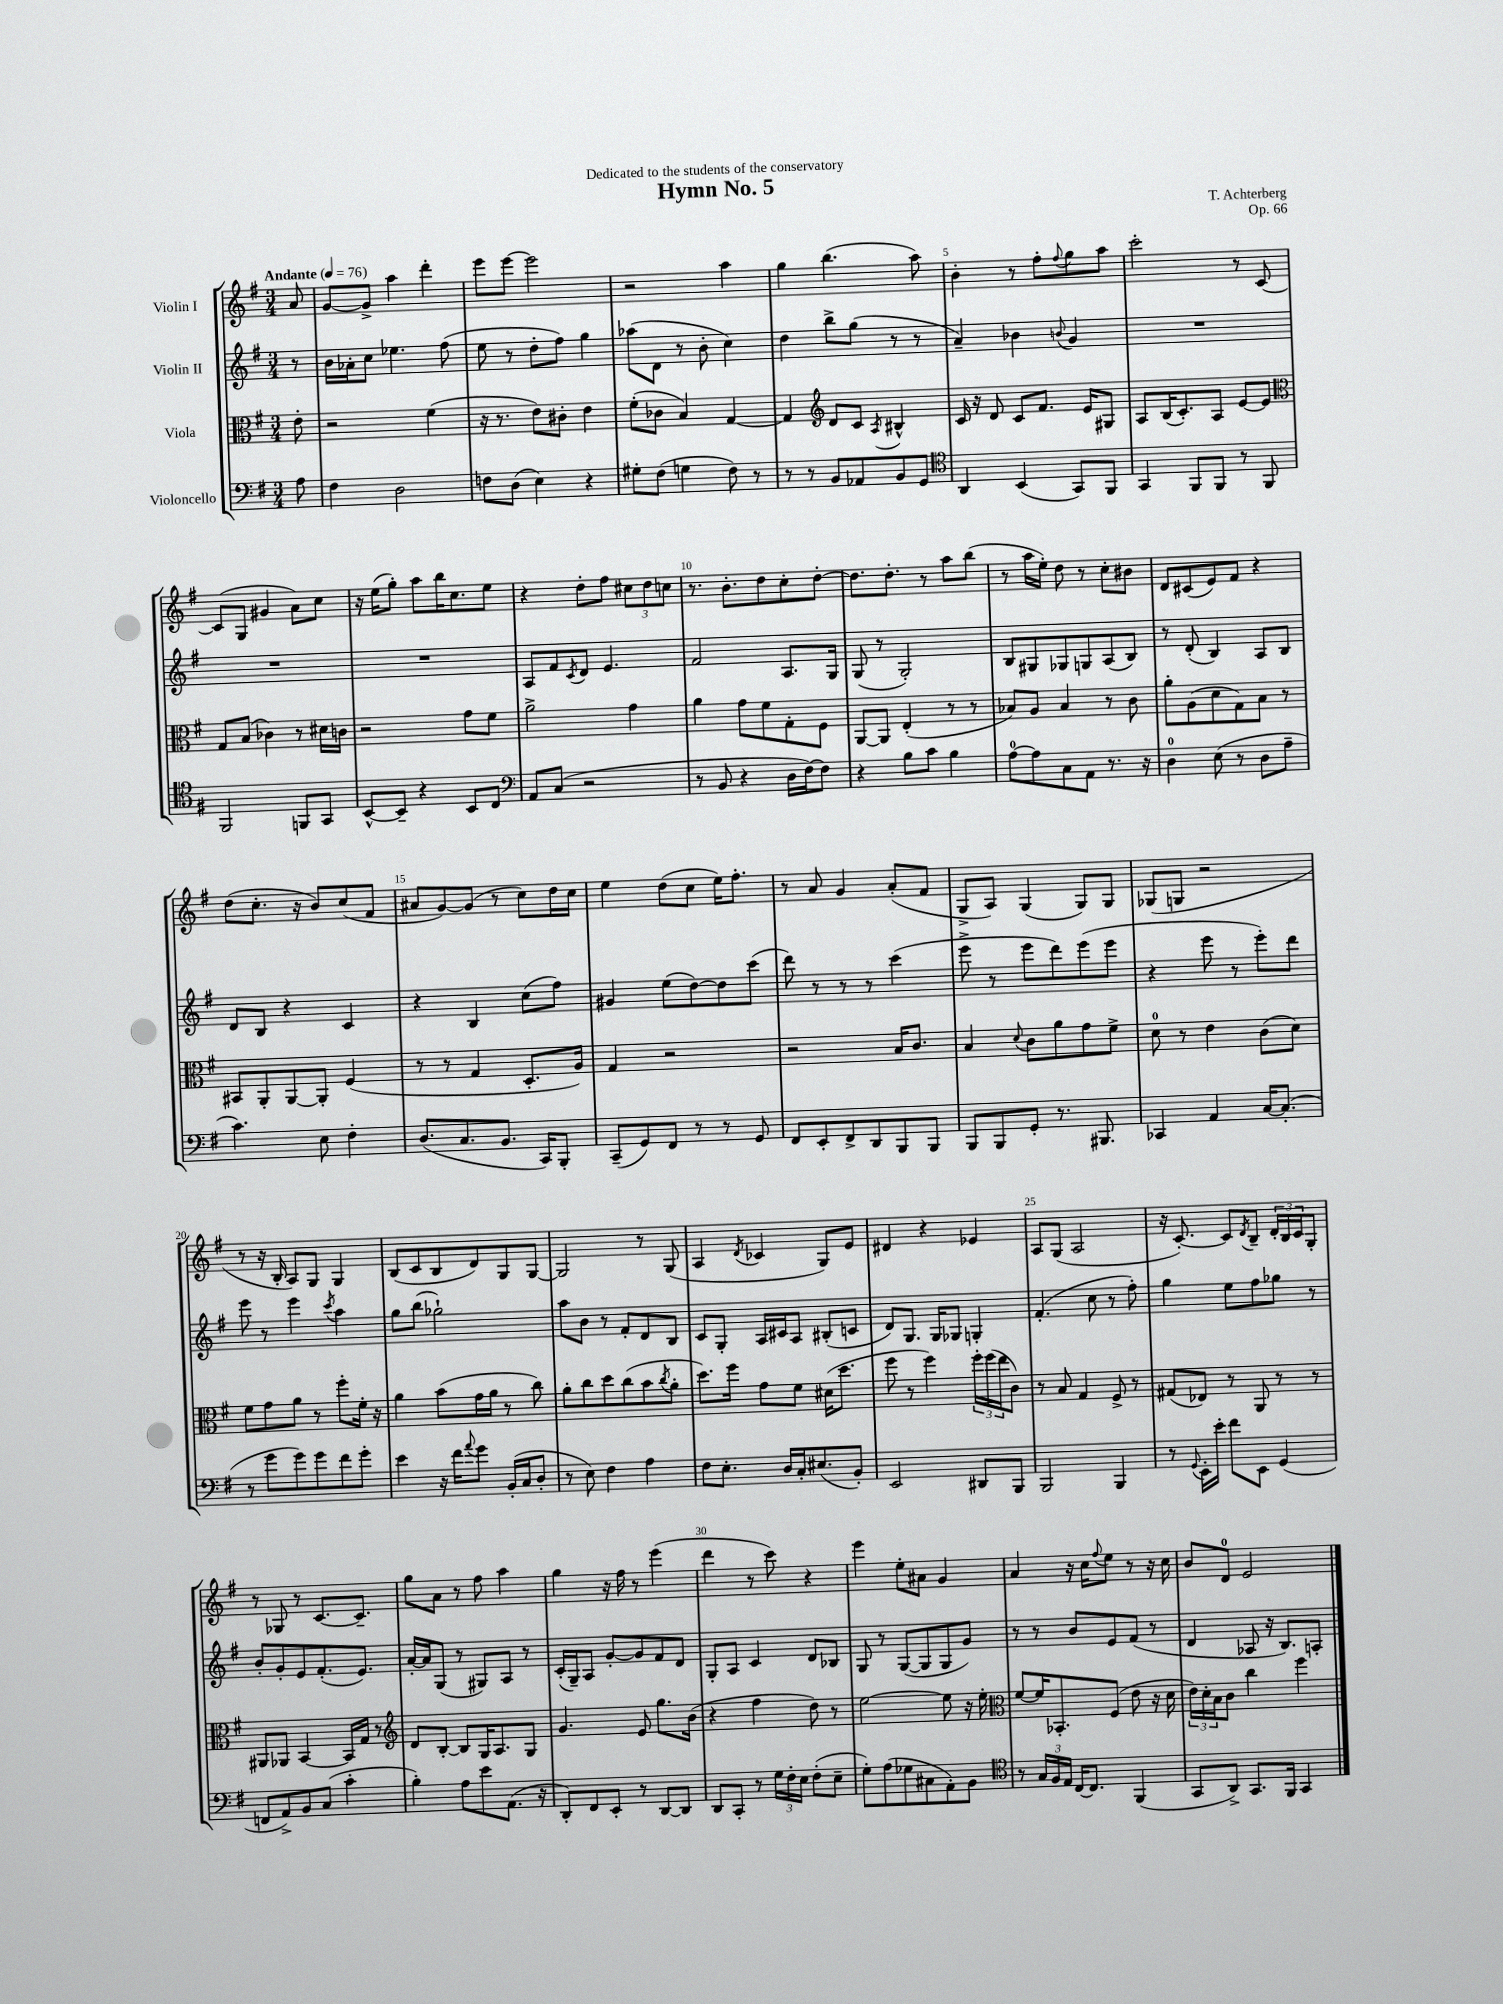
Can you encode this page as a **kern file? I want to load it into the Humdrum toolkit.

**kern	**kern	**kern	**kern
*staff4	*staff3	*staff2	*staff1
*clefF4	*clefC3	*clefG2	*clefG2
*k[f#]	*k[f#]	*k[f#]	*k[f#]
*M3/4	*M3/4	*M3/4	*M3/4
*MM76	*MM76	*MM76	*MM76
8A	8e'	8r	8a
=	=	=	=
4F#	2r	16b	[8g
.	.	16a-'	.
.	.	8cc	8g^]
2D	.	4.ee-	4aa
.	(4f#	.	4ddd'
.	.	(8ff#	.
=	=	=	=
8F	16r	8ee	8eee
.	8.r	.	.
(8D	.	8r	[8eee
4E)	8e)	8dd'	2eee]
.	8c#'	8ff#)	.
4r	4e	4gg	.
=	=	=	=
8G#'	(8f#'	(8aa-	2r
(8F#	8c-	8d	.
4G	4B)	8r	.
.	.	8b'	.
8F#)	[4G	4cc)	4aa
8r	.	.	.
=	=	=	=
8r	4G]	4dd	4gg
8r	.	.	.
*	*clefG2	*	*
8BB	8d	8bb^	(4.bb
8AA-	8c	(8gg	.
.	8qA	.	.
8BB	4B#^^	8r	.
8GG	.	8r	8aa)
=	=	=	=
*clefC4	*	*	*
4AA	16c	4a~)	4b'
.	16r	.	.
.	8d	.	.
(4BB	8c	4b-	8r
.	8.f#	.	8ff#'
.	.	8qqb	8qqff#
8GG)	.	4g	8gg
.	16e	.	.
8FF#	8G#	.	8aa
=	=	=	=
4GG	8A	2.r	2ccc'
.	(16B	.	.
.	8.c')	.	.
8FF#	.	.	.
8FF#	8A	.	.
8r	[8e	.	8r
8FF#	8e]	.	[8c
=	=	=	=
*	*clefC3	*	*
2FF#	8G	2.r	(8c]
.	(8B	.	8G
.	4c-)	.	4g#
8FF	8r	.	8a)
8GG	16d#	.	8cc
.	16c	.	.
=	=	=	=
[8BB^^	2r	2.r	16r
.	.	.	(16ee
8BB~]	.	.	8gg')
4r	.	.	8aa
.	.	.	16bb
.	.	.	8.cc
8BB	8g	.	.
8C	8f#	.	8ee
=	=	=	=
*clefF4	*	*	*
8AA	2a^	8A	4r
(8C	.	8f#	.
.	.	8qc	.
2r	.	8d	8dd'
.	.	4.e	8ff#
.	4g	.	12cc#
.	.	.	12dd
.	.	.	12cc
=	=	=	=
8r	4a	2f#	8.r
8BB	.	.	.
.	.	.	8.b'
4r	8g	.	.
.	8f#	.	8dd
16D	8G'	8.A	8cc'
[16F#)	.	.	.
8F#]	8F#	.	[8dd'
.	.	16G	.
=	=	=	=
4r	[8AA	(8G	8.dd]
.	8AA]	8r	.
.	.	.	8.dd'
8B	(4E'	2G')	.
8c	.	.	8r
4B	8r	.	8aa
.	8r	.	(8bb
=	=	=	=
[8A	8B-)	8B	8r
8A]	8A	8G#	16aa
.	.	.	16ee')
8C	4B-	8G-	8dd
8AA	.	8G	8r
8.r	8r	(8A	8cc'
.	8c	8B)	8b#
16r	.	.	.
=	=	=	=
4D	8a'	8r	8d
.	(8A	(8d'	(8c#
(8E	8d	4B)	8e)
8r	8G)	.	8f#
8D	8B	8A	4r
8A~	8r	8B	.
=	=	=	=
4.c)	8BB#	8d	(8dd
.	8AA'	8B	8.cc'
.	[8AA	4r	.
.	.	.	16r
8E	8AA']	.	8b)
4F#'	(4F#	4c	(8cc
.	.	.	8f#
=	=	=	=
(8.D	8r	4r	8a#
.	8r	.	[8g)
8.C	.	.	.
.	4G	4B	(8g]
8.BB	.	.	8r
.	8.D'	(8cc	8cc)
16CC)	.	.	.
8BBB'	.	8ff#)	16dd
.	16A)	.	16cc
=	=	=	=
(8CC~	4G	4g#	4ee
8GG)	.	.	.
8FF#	2r	(8ee	(8dd
8r	.	[8dd)	8cc
8r	.	8dd]	16ee)
.	.	.	8.ff#'
8GG	.	(8ccc	.
=	=	=	=
8FF#	2r	8ddd)	8r
8EE'	.	8r	8a
8FF#^	.	8r	4g
8DD	.	8r	.
8BBB	16B	(4ccc	(8a'
.	8.c	.	.
8BBB	.	.	8f#
=	=	=	=
8BBB	4B	8eee^	8G^
8BBB	.	8r	8A)
.	8qqd	.	.
8GG'	8c	8eee	(4G
8.r	8a	8ddd)	.
.	8g	(8eee	8G)
8.BBB#	.	.	.
.	8f#^	8eee	8G
=	=	=	=
4CC-	8d	4r	(8G-
.	8r	.	8G
4AA	4e	8eee	2r
.	.	8r	.
[16C	(8c	8eee')	.
(8.C']	.	.	.
.	8d)	8ddd	.
=	=	=	=
8r	8f#	8eee	8r
8g	8g	8r	16r
.	.	.	16B'
8g)	8a	4eee	8A)
8g	8r	.	8G
.	.	8qccc	.
8f#	8ff#'	4aa	4G
8g'	16f#'	.	.
.	16r	.	.
=	=	=	=
4e	4a	8gg	(8B
.	.	(8bb	8c
16r	(8b	2gg-`)	8B
16f#	.	.	.
8qqa	.	.	.
8g	16g	.	8d)
.	16a	.	.
(16BB'	8r	.	8G
16C	.	.	.
8D'	8cc)	.	[8G
=	=	=	=
8r	8a'	8aa	2G]
8E)	8cc	8b	.
4F#	8dd	8r	.
.	(8cc	8f#'	.
4A	8b	8d	8r
.	8qcc	.	.
.	8a'	8B	(8G
=	=	=	=
8F#	8.dd)	8c	4A
8.E'	.	8G'	.
.	16ff#	.	.
.	.	.	8qd
.	8g	16A	4c-
16D	.	16c#	.
16C'	8f#	8A	.
(8.E#	.	.	.
.	(16d#	(8B#'	8G)
.	8.dd	.	.
8BB')	.	8c	8e
=	=	=	=
2EE	8ff#	8d)	4d#
.	8r	8.G	.
.	4ff#)	.	4r
.	.	16G	.
.	.	8G-	.
8DD#	24ff#'	4G'	4e-
.	(24ff#	.	.
.	24ee	.	.
8BBB	8c)	.	.
=	=	=	=
2BBB	8r	(4.f#'	8A
.	8B	.	(8G
.	4G	.	2A
.	.	8cc	.
4BBB	8F#^	8r	.
.	8r	8ff#')	.
=	=	=	=
8r	(8G#	4gg	16r
.	.	.	[8.c')
8qqGG	.	.	.
16EE'	8E-)	.	.
16e'	.	.	.
8f#	8r	8ee	8c]
.	.	.	8qd
8EE	8AA	8ff#	8B~
(4GG	8r	8gg-	24d'
.	.	.	24B
.	.	.	24c
.	8r	8r	8G'
=	=	=	=
8FF	8AA#	8b'	8r
8AA^)	8AA-	8g'	8G-
8BB	[4BB	8e	8r
(8C	.	(8.f#'	[8.c
4c'	16BB]	.	.
.	16G	8.e)	8.c~]
.	8r	.	.
=	=	=	=
*	*clefG2	*	*
4B')	8d	[16a'	8gg
.	.	16a]	.
.	[8B'	(8G	8a
8A	8B]	8r	8r
8e	16G	8G#)	8ff#
.	8.A	.	.
(8.AA	.	8A	4aa
.	8G	8r	.
16r	.	.	.
=	=	=	=
8DD')	4.g	(16c'	4gg
.	.	16G~)	.
8FF#	.	8A	.
8EE'	.	[8g'	16r
.	.	.	16ff#
8r	8e	8g]	8r
[8DD	8.gg	8f#	(4eee
8DD]	.	8d	.
.	(16b	.	.
=	=	=	=
8DD	4r	8G'	4ddd
8CC'	.	8A	.
8r	4ff#	4c	8r
24G	.	.	8ccc)
24F#'	.	.	.
24E	.	.	.
(8F#'	8dd)	8d	4r
8E~	8r	8B-	.
=	=	=	=
8G')	[2ee	8G	4eee
(8A	.	8r	.
8G-	.	([8G	8ee'
8C#	.	8G]	8a#
8AA')	8ee]	8G	4g
8BB	16r	8g)	.
.	16ee'	.	.
=	=	=	=
*clefC4	*clefC3	*	*
8r	[8f#	8r	4a
24G	16f#]	8r	.
24F#	.	.	.
.	8.BB-'	.	.
24E	.	.	.
[16C	.	8b	16r
8.C]	.	.	16cc
.	.	.	8qqff#
.	(8F#	8e	8ee
(4FF#	8e	(8f#	8r
.	16r	8r	16r
.	16d	.	16cc
=	=	=	=
8GG	24e)	4d	8b
.	24d'	.	.
.	24B	.	.
8AA^)	8c	.	8d
8.GG	4cc	8A-	2e
.	.	16r	.
16FF#	.	8.B)	.
4GG	4ff#	.	.
.	.	8A'	.
==	==	==	==
*-	*-	*-	*-
